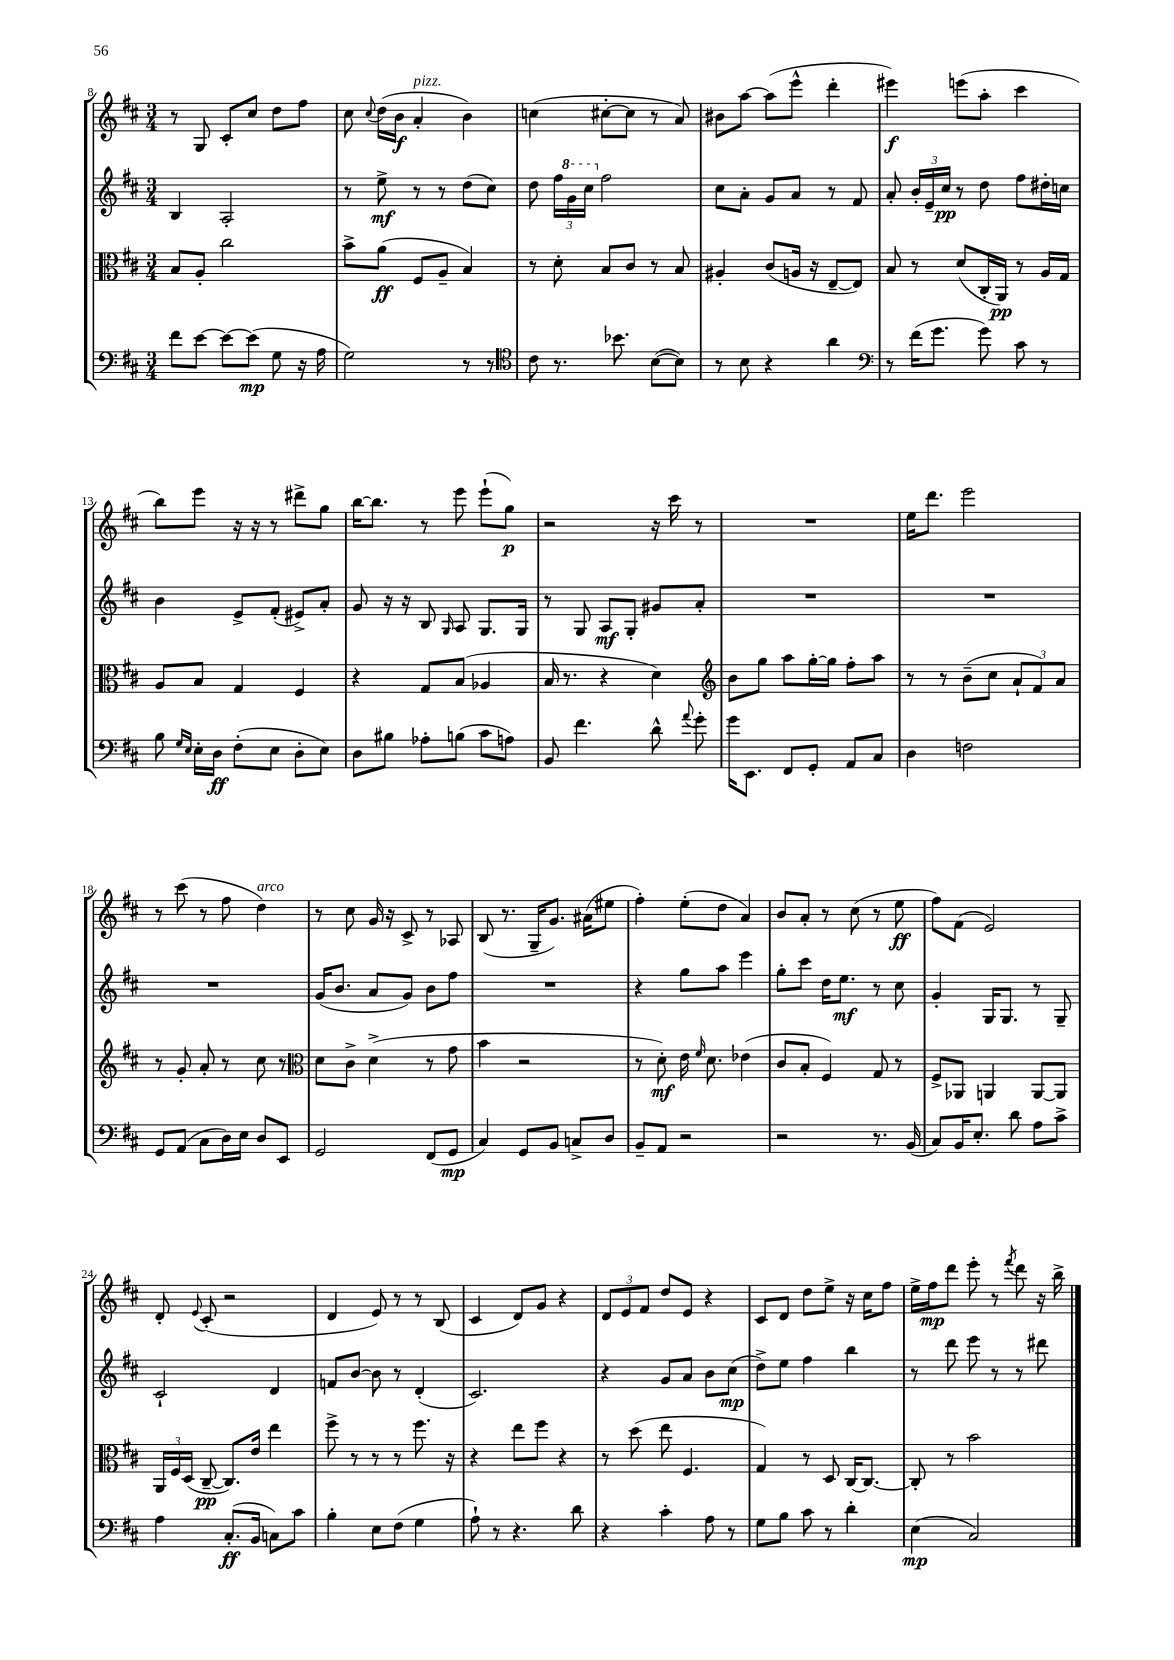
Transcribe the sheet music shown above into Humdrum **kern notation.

**kern	**kern	**kern	**kern
*staff4	*staff3	*staff2	*staff1
*clefF4	*clefC3	*clefG2	*clefG2
*k[f#c#]	*k[f#c#]	*k[f#c#]	*k[f#c#]
*M3/4	*M3/4	*M3/4	*M3/4
8f#	8B	4B	8r
[8e	8A'	.	8G
8e_	2cc#	2A'	8c#'
(8e]	.	.	8cc#
8G	.	.	8dd
16r	.	.	8ff#
16A	.	.	.
=	=	=	=
2G)	8b^	8r	8cc#
.	.	.	8qqcc#
.	(8a	8ee^	(16dd
.	.	.	16b
.	8F#	8r	4a'
.	8A~	8r	.
8r	4B)	(8dd	4b)
8r	.	8cc#)	.
=	=	=	=
*clefC4	*	*	*
8c#	8r	8dd	(4cc
8.r	8d'	24ff#	.
.	.	24gg	.
.	.	24ccc#	.
.	8B	2ff#	[8cc#'
8.b-	.	.	.
.	8c#	.	8cc#]
([8B	8r	.	8r
8B])	8B	.	8a)
=	=	=	=
8r	4A#'	8cc#	8b#
8B	.	8a'	[8aa
4r	(8c#	8g	(8aa]
.	16A	8a	8eee^^
.	16r	.	.
4a	[8E~	8r	4ddd'
.	8E])	8f#	.
=	=	=	=
*clefF4	*	*	*
8r	8B	8a'	4eee#)
(16f#	8r	24b'	.
.	.	24e~	.
8.g	.	.	.
.	.	24cc#	.
.	(8d	8r	(8eee
8g)	16C#'	8dd	8aa'
.	16AA)	.	.
8c#	8r	8ff#	4ccc#
8r	16A	16dd#'	.
.	16G	16cc	.
=	=	=	=
8B	8A	4b	8bb)
16qqG	.	.	.
16qqE	.	.	.
16E'	8B	.	8eee
16D	.	.	.
(8F#'	4G	8e^	16r
.	.	.	16r
8E	.	(8f#'	8r
8D'	4F#	8e#^)	8ddd#^
8E)	.	8a'	8gg
=	=	=	=
8D	4r	8g	[16bb
.	.	.	8.bb]
8B#	.	16r	.
.	.	16r	.
8A-'	8G	8B	8r
.	.	16qqG	.
(8B	(8B	8A	8eee
8c#	4A-	8.G	(8eee`
8A)	.	.	8gg)
.	.	16G	.
=	=	=	=
8BB	16B	8r	2r
.	8.r	.	.
4.f#	.	8G	.
.	4r	8A	.
.	.	8G'	.
8d^^	4d)	8g#	16r
.	.	.	16ccc#
8qqa	.	.	.
8g'	.	8a'	8r
=	=	=	=
*	*clefG2	*	*
16g	8b	2.r	2.r
8.EE	.	.	.
.	8gg	.	.
8FF#	8aa	.	.
8GG'	[16gg'	.	.
.	16gg]	.	.
8AA	8ff#'	.	.
8C#	8aa	.	.
=	=	=	=
4D	8r	2.r	16ee
.	.	.	8.ddd
.	8r	.	.
2F	(8b~	.	2eee
.	8cc#	.	.
.	12a`	.	.
.	12f#)	.	.
.	12a	.	.
=	=	=	=
8GG	8r	2.r	8r
(8AA	8g'	.	(8ccc#
8C#	8a'	.	8r
16D)	8r	.	8ff#
16E	.	.	.
8D	8cc#	.	4dd)
8EE	8r	.	.
=	=	=	=
*	*clefC3	*	*
2GG	8d	(16g	8r
.	.	8.b	.
.	8c#^	.	8cc#
.	(4d^	8a	16g
.	.	.	16r
.	.	8g)	8c#^
(8FF#	8r	8b	8r
8GG	8g	8ff#	8A-
=	=	=	=
4C#)	4b	2.r	(8B
.	.	.	8.r
8GG	2r	.	.
.	.	.	16G~
8BB	.	.	8.g)
8C^	.	.	.
.	.	.	(16a#
8D	.	.	8ee#
=	=	=	=
8BB~	8r	4r	4ff#')
8AA	8d')	.	.
2r	16e	8gg	(8ee'
.	16qqf#	.	.
.	8.d	.	.
.	.	8aa	8dd
.	(4e-	4eee	4a)
=	=	=	=
2r	8c#	8gg'	8b
.	8B'	8ccc#	8a'
.	4F#)	16dd	8r
.	.	8.ee	.
.	.	.	(8cc#
8.r	8G	8r	8r
.	8r	8cc#	8ee
(16BB	.	.	.
=	=	=	=
8C#)	8F#^	4g'	8ff#)
16BB	8AA-	.	(8f#
8.E'	.	.	.
.	4AA	16G	2e)
.	.	8.G	.
8d	.	.	.
8A	[8AA	8r	.
8c#^	8AA]	8G~	.
=	=	=	=
4A	24AA	2c#`	8d'
.	24F#	.	.
.	(24D	.	.
.	.	.	8qqe
.	[8C#~	.	(8c#'
(8.C#'	8.C#])	.	2r
16BB	16e	.	.
8C)	4ee	4d	.
8c#	.	.	.
=	=	=	=
4B'	8ff#^	8f	4d
.	8r	[8b	.
8E	8r	8b]	8e)
(8F#	8r	8r	8r
4G	8.ff#	(4d'	8r
.	.	.	(8B
.	16r	.	.
=	=	=	=
8A`)	4r	2.c#)	4c#
8r	.	.	.
4.r	8ee	.	8d)
.	8ff#	.	8g
.	4r	.	4r
8d	.	.	.
=	=	=	=
4r	8r	4r	12d
.	.	.	12e
.	(8dd	.	.
.	.	.	12f#
4c#'	8ee	8g	8dd
.	4.F#	8a	8e
8A	.	8b	4r
8r	.	(8cc#	.
=	=	=	=
8G	4G)	8dd^)	8c#
8B	.	8ee	8d
8c#	8r	4ff#	8dd
8r	8D	.	8ee^
4d'	[16C#	4bb	16r
.	8.C#_	.	16cc#
.	.	.	8ff#
=	=	=	=
(4E	8C#']	8r	16ee^
.	.	.	16ff#
.	8r	8ddd	8ddd
2C#)	2b	8eee	8eee'
.	.	8r	8r
.	.	.	8qfff#
.	.	8r	8ddd
.	.	8ddd#	16r
.	.	.	16bb^
==	==	==	==
*-	*-	*-	*-
